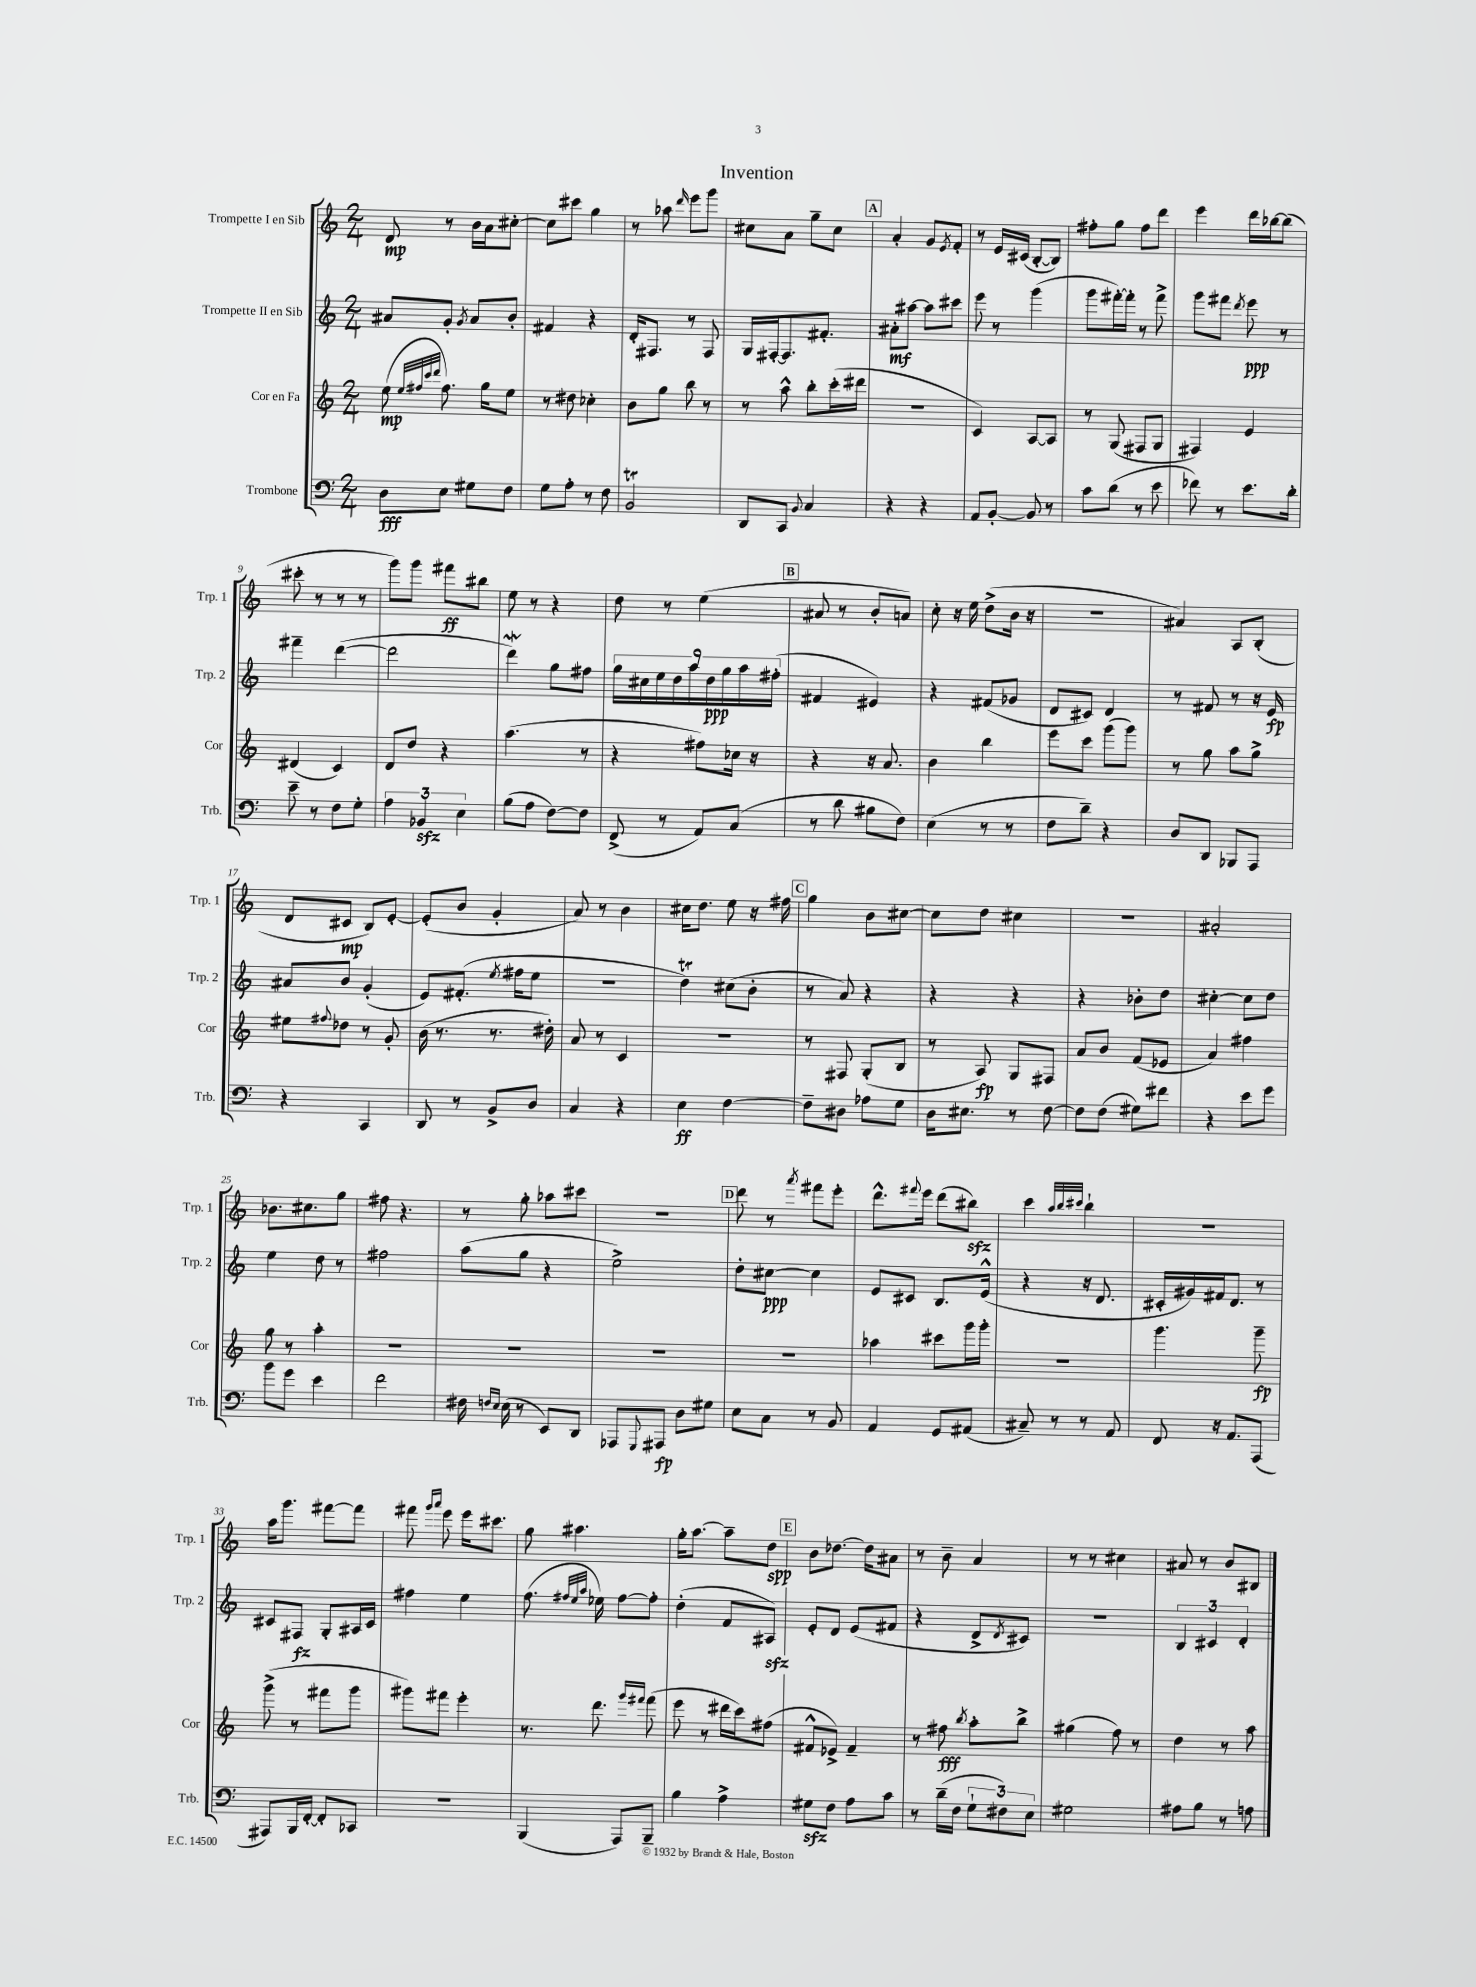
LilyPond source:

\header { title = "Invention" }
<<
\new StaffGroup <<
\new Staff = "s0" \with { instrumentName = "Trompette I en Sib" shortInstrumentName = "Trp. 1" } {
    \clef treble \key c \major \numericTimeSignature \time 2/4
    d'8\mp r8 b'16 a'16 cis''8~-. |
    cis''8 cis'''8 g''4 |
    r8 aes''8 \grace { d'''16 } e'''8 g'''8 |
    cis''8 a'8 g''8-- cis''8 |
    \mark \markup { \box "A" } a'4-. g'8 \acciaccatura { e'8 } f'8-. |
    r8 e'16 cis'16( b8~-. b8) |
    fis''8-. g''8 fis''8 d'''8 |
    e'''4 d'''16 bes''16~ bes''8( |
    cis'''8-. r8 r8 r8 |
    g'''8) g'''8 fis'''8\ff bis''8 |
    e''8 r8 r4 |
    d''8 r8 e''4( |
    \mark \markup { \box "B" } ais'8 r8 b'8-. a'8) |
    c''8-. r16 e''16 d''8->( b'16 r16 |
    r2 |
    ais'4) a8 b8-.( |
    d'8 cis'8\mp b8) e'8~-. |
    e'8-.( b'8 g'4-. |
    a'8) r8 b'4 |
    cis''16 d''8. e''8 r16 fis''16 |
    \mark \markup { \box "C" } g''4 b'8 cis''8~ |
    cis''8 d''8 cis''4 |
    R2 |
    ais'2-. |
    bes'8. cis''8. g''8 |
    fis''8 r4. |
    r8 g''8-. aes''8 cis'''8 |
    r2 |
    \mark \markup { \box "D" } d'''8 r8 \acciaccatura { a'''8 } fis'''8 e'''8-. |
    d'''8.-^ \appoggiatura { fis'''8 } e'''16 d'''8( bis''8\sfz) |
    c'''4 \grace { a''32 b''32 cis'''32 } b''4-! |
    R2 |
    a''16 g'''8. fis'''8~ fis'''8 |
    fis'''8 \grace { g'''16 a'''16 } e'''8 e'''16 cis'''8. |
    g''8 ais''4. |
    g''16-. a''8.~ a''8-- d''8\spp |
    \mark \markup { \box "E" } b'8 des''8.~ des''16 ais'8 |
    r8 b'8-- a'4 |
    r8 r8 cis''4 |
    ais'8 r8 b'8 bis8 \bar "|." |
}
\new Staff = "s1" \with { instrumentName = "Trompette II en Sib" shortInstrumentName = "Trp. 2" } {
    \clef treble \key c \major \numericTimeSignature \time 2/4
    ais'8 g'8-. \acciaccatura { g'8 } ais'8 b'8-. |
    fis'4 r4 |
    d'16-. fis8. r8 fis8 |
    g16 fis16~-. fis8. fis'8.-. |
    \mark \markup { \box "A" } ais'8-.\mf ais''8~ ais''8 cis'''8 |
    e'''8 r8 g'''4( |
    g'''8 fis'''16~-.) fis'''16-. r8 fis'''8-> |
    g'''8 fis'''8 \acciaccatura { d'''8 } e'''8\ppp r8 |
    fis'''4-- d'''4~( |
    d'''2 |
    d'''4\mordent) g''8 fis''8 |
    \tuplet 9/8 { g''16 cis''16 e''16 d''16 a''16 d''16\ppp g''16 a''16 fis''16-.( } |
    \mark \markup { \box "B" } fis'4 eis'4) |
    r4 fis'8( ges'8 |
    d'8 cis'8) d'4 |
    r8 fis'8 r8 r16 e'16\fp |
    ais'8 b'8 g'4-.( |
    e'8) fis'8.-.( \acciaccatura { e''8 } fis''16 e''8 |
    R2 |
    d''4\trill) cis''8( b'8-. |
    \mark \markup { \box "C" } r8 a'8) r4 |
    r4 r4 |
    r4 bes'8-. d''8 |
    cis''4~-. cis''8 d''8 |
    e''4 d''8 r8 |
    fis''2 |
    a''8( g''8 r4 |
    e''2->) |
    \mark \markup { \box "D" } d''8-. cis''8~\ppp cis''4 |
    e'8 cis'8 b8. e'16-^( |
    r4 r16 d'8. |
    cis'16-. gis'16) fis'16 d'8. r8 |
    cis'8 fis8\fz g8-. ais16 cis'16 |
    fis''4 e''4 |
    f''8.( \grace { fis''32 e''32 a''32 } ees''16) fis''8~ fis''8-. |
    d''4-.( f'8 ais8\sfz) |
    \mark \markup { \box "E" } e'8-. d'8 e'8( fis'8 |
    r4 d'8-> \acciaccatura { d'8 } cis'8) |
    r2 |
    \tuplet 3/2 { b4 cis'4 d'4-. } \bar "|." |
}
\new Staff = "s2" \with { instrumentName = "Cor en Fa" shortInstrumentName = "Cor" } {
    \clef treble \key c \major \numericTimeSignature \time 2/4
    e''8\mp( \grace { e''32 fis''32 c'''32 d'''32 } fis''8.) g''16 e''8 |
    r8 dis''8 ces''4-. |
    b'8 g''8 b''8 r8 |
    r8 a''8-^ b''8-. c'''16-.( dis'''16 |
    \mark \markup { \box "A" } r2 |
    c'4) a8~ a8 |
    r8 g8( fis8 g8 |
    fis4) e'4 |
    dis'4( c'4) |
    d'8 d''8 r4 |
    a''4.( r8 |
    r4 fis''8) ces''16 r16 |
    \mark \markup { \box "B" } r4 r16 a'8. |
    b'4 b''4 |
    e'''8 c'''8 g'''8( g'''8) |
    r8 g''8 a''8 g''8-> |
    eis''8 \appoggiatura { fis''8 } des''8 r8 g'8-. |
    b'16( r8. r8. dis''16-.) |
    a'8 r8 c'4 |
    r2 |
    \mark \markup { \box "C" } r8 fis8 g8-.( b8 |
    r8 a8\fp) g8 fis8 |
    a'8 b'8 f'8( ees'8 |
    a'4) fis''4 |
    g''8 r8 a''4-. |
    R2 |
    R2 |
    R2 |
    \mark \markup { \box "D" } R2 |
    aes''4 cis'''8 g'''16 g'''16-. |
    R2 |
    g'''4. g'''8--\fp |
    g'''8->( r8 fis'''8 g'''8 |
    gis'''8) fis'''8 e'''4-. |
    r8. d'''8. \grace { g'''16 fis'''16 } fis'''8( |
    e'''8 r8 dis'''16 c'''16) fis''8( |
    \mark \markup { \box "E" } fis'8-^ ees'8->) fis'4-- |
    r8 fis''8\fff \acciaccatura { b''8 } a''8-. b''8-> |
    gis''4( f''8) r8 |
    d''4 r8 a''8 \bar "|." |
}
\new Staff = "s3" \with { instrumentName = "Trombone" shortInstrumentName = "Trb." } {
    \clef bass \key c \major \numericTimeSignature \time 2/4
    d8\fff e8 gis8 f8 |
    g8 a8-. r8 f8 |
    b,2\trill |
    d,8 c,8 \appoggiatura { b,8 } c4 |
    \mark \markup { \box "A" } r4 r4 |
    a,8 b,8~-. b,8 r8 |
    c'8 d'8( r8 e'8 |
    fes'8) r8 e'8. d'16-. |
    e'8-- r8 f8 g8-. |
    \tuplet 3/2 { a4 bes,4\sfz e4 } |
    b8( a8 f8~) f8 |
    f,8->( r8 a,8) c8( |
    \mark \markup { \box "B" } r8 d'8 bis8 f8) |
    e4( r8 r8 |
    f8 d'8--) r4 |
    d8 d,8 bes,,8 a,,8 |
    r4 c,4 |
    d,8 r8 b,8-> d8 |
    c4 r4 |
    e4\ff f4~ |
    \mark \markup { \box "C" } f8-- dis8 aes8 g8 |
    d16 eis8. r8 f8~ |
    f8 f8( gis8) fis'8 |
    r4 e'8 g'8 |
    b'8 g'8 e'4 |
    f'2 |
    fis16 \grace { f16 e16 } e16( r8 e,8) d,8 |
    aes,,8 \appoggiatura { g,,8 } ais,,8\fp d8 gis8 |
    \mark \markup { \box "D" } e8 c8 r8 b,8 |
    a,4 g,8 ais,8( |
    cis8--) r8 r8 a,8 |
    f,8 r16 a,8. a,,8( |
    ais,,8) b,,16 f,16~-. f,8-. ces,8 |
    R2 |
    b,,4( a,,8) b,,8-- |
    b4 a4-> |
    \mark \markup { \box "E" } gis8\sfz f8 a8 c'8 |
    r8 d'16--( f16 \tuplet 3/2 { g8-! fis8) e8 } |
    gis2 |
    ais8 b8 r8 a8 \bar "|." |
}
>>
>>
